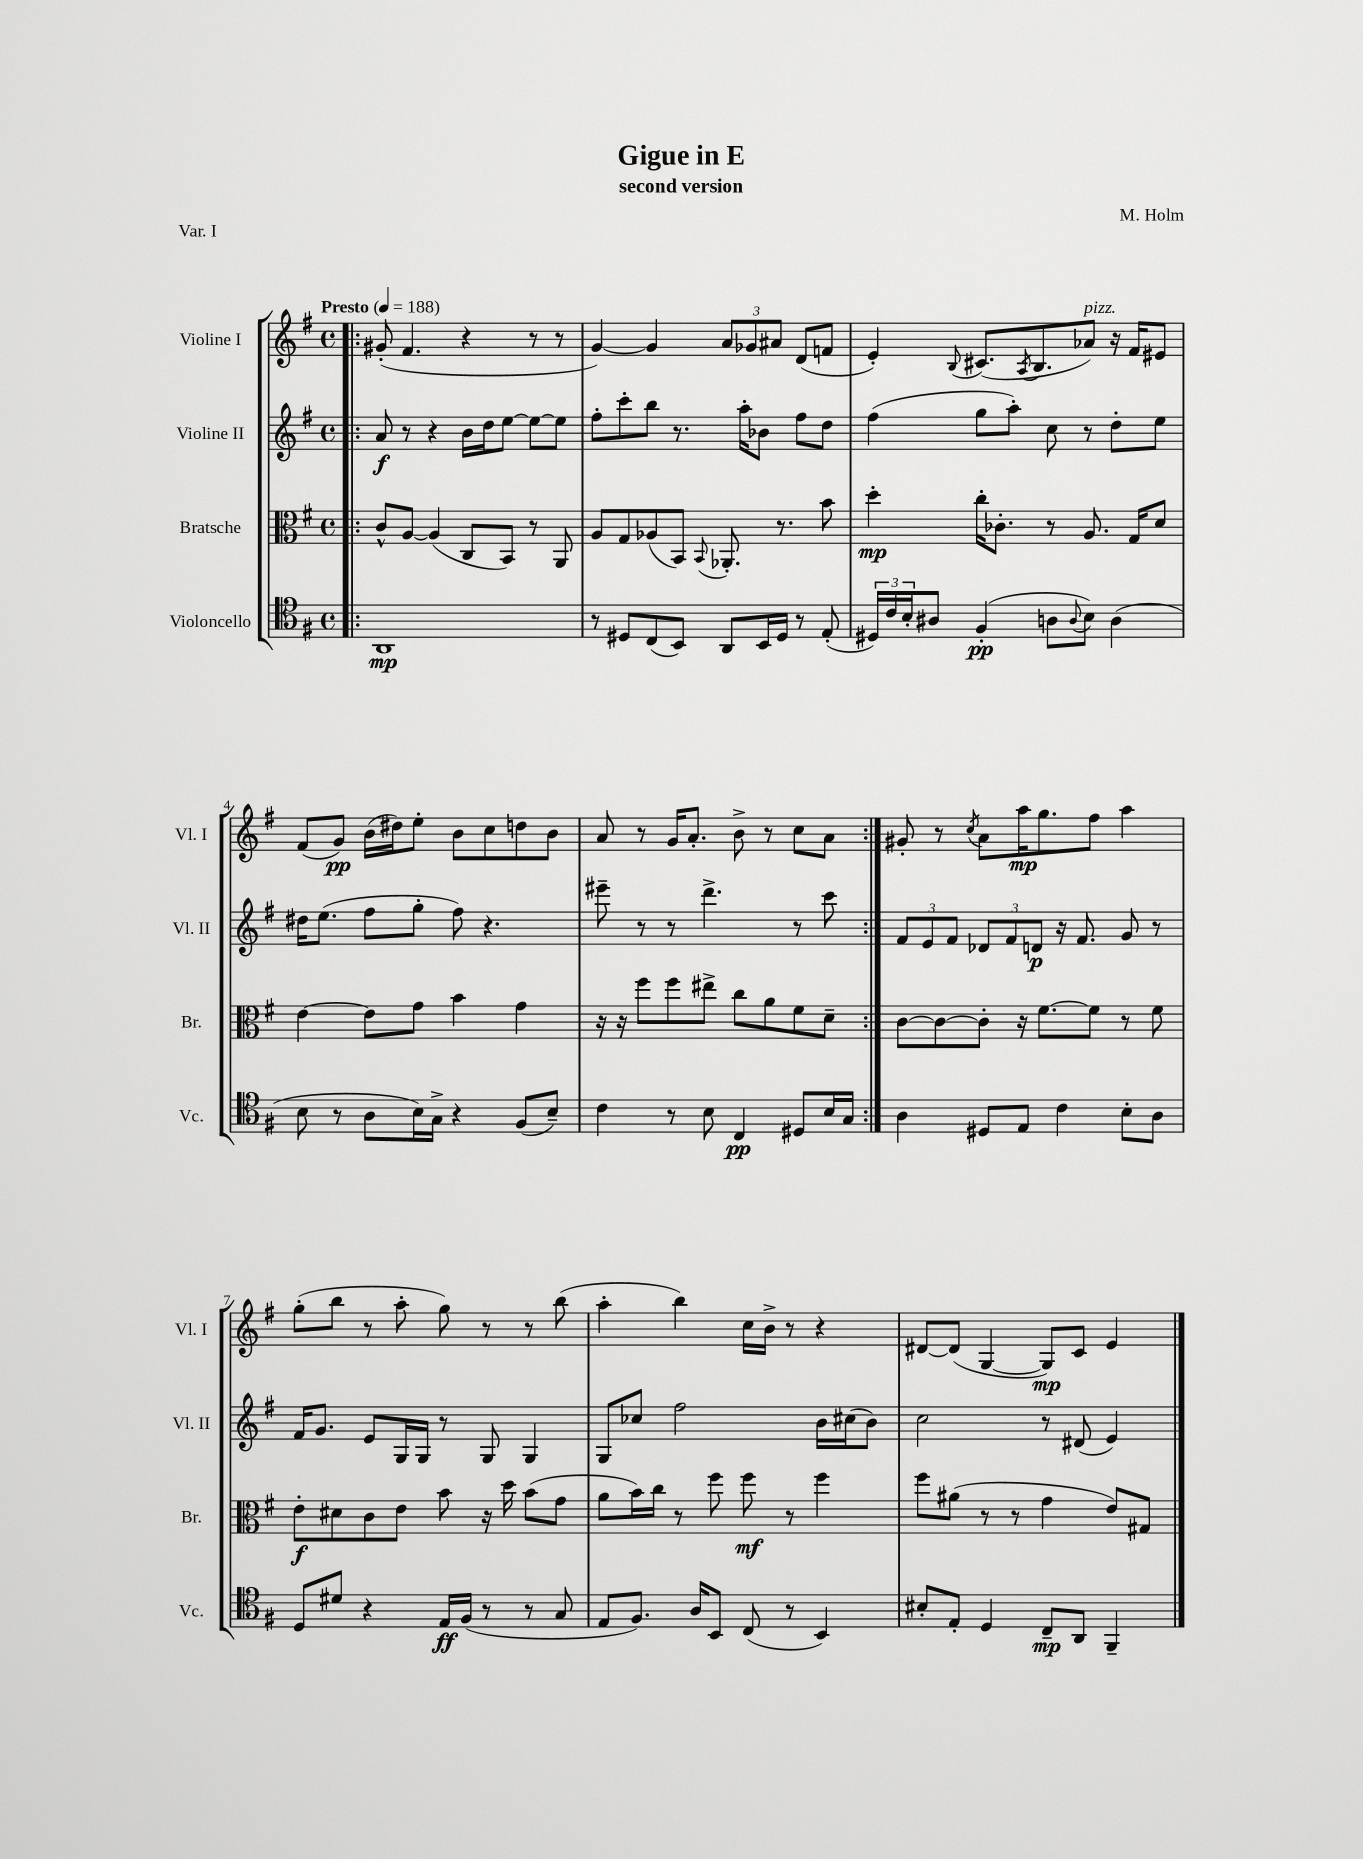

**kern	**kern	**kern	**kern
*staff4	*staff3	*staff2	*staff1
*clefC4	*clefC3	*clefG2	*clefG2
*k[f#]	*k[f#]	*k[f#]	*k[f#]
*M4/4	*M4/4	*M4/4	*M4/4
*met(c)	*met(c)	*met(c)	*met(c)
*MM188	*MM188	*MM188	*MM188
=!|:	=!|:	=!|:	=!|:
1AA	8c^^/L	8a/	(8g#'/
.	[8A/J	8r	4.f#/
.	(4A/]	4r	.
.	8C/L	16b\LL	4r
.	.	16dd\J	.
.	8BB/J)	[8ee\J	.
.	8r	8ee\_L	8r
.	8AA/	8ee\]J	8r
=	=	=	=
8r	8A/L	8ff#'\L	[4g/)
8D#/L	8G/	8ccc'\	.
(8C/	(8A-/	8bb\J	4g/]
8BB/J)	8BB/J)	8.r	.
.	8qqBB/	.	.
8AA/L	8.AA-'/	.	12a/L
.	.	16aa'\LK	.
.	.	.	12g-/
16BB/L	.	8b-\J	.
.	.	.	12a#/J
16D#/JJ	8.r	.	.
8r	.	8ff#\L	(8d/L
(8E'/	8b\	8dd\J	8f/J
=	=	=	=
24D#/LL)	4dd'\	(4ff#\	4e'/)
24c/	.	.	.
24B'/J	.	.	.
8A#/J	.	.	.
.	.	.	8qqB/
(4F#'/	16cc'\LK	8gg\L	(8.c#/L
.	8.c-'\J	.	.
.	.	8aa'\J)	.
.	.	.	8qA/
.	.	.	8.B/
8A\L	8r	8cc\	.
8qqA/	.	.	.
8B\J)	8.A/	8r	8a-/J)
(4A\	.	8dd'\L	16r
.	16G/LK	.	16f#/LK
.	8d/J	8ee\J	8e#/J
=	=	=	=
8B\	[4e\	16dd#\LK	(8f#/L
.	.	(8.ee\J	.
8r	.	.	8g/J)
8A\L	8e\]L	8ff#\L	(16b\LL
.	.	.	16dd#\J)
16B\L)	8g\J	8gg'\J	8ee'\J
16G^\JJ	.	.	.
4r	4b\	8ff#\)	8b\L
.	.	4.r	8cc\
(8F#/L	4g\	.	8dd\
8B~/J)	.	.	8b\J
=	=	=	=
4c\	16r	8eee#~\	8a/
.	16r	.	.
.	8ff#\L	8r	8r
8r	8ff#\	8r	16g/LK
.	.	.	8.a'/J
8B\	8ee#^\J	4.ddd^\	.
4C/	8cc\L	.	8b^\
.	8a\	.	8r
8D#/L	8f#\	8r	8cc\L
16B/L	8d~\J	8ccc\	8a\J
16G/JJ	.	.	.
=:|!	=:|!	=:|!	=:|!
4A\	[8c\L	12f#/L	8g#'/
.	.	12e/	.
.	8c\_	.	8r
.	.	12f#/J	.
.	.	.	8qcc/
8D#/L	8c'\]J	12d-/L	8a\L
.	.	12f#/	.
8E/J	16r	.	16aa\K
.	.	12d/J	.
.	[8.f#\L	.	8.gg\
4c\	.	16r	.
.	.	8.f#/	.
.	8f#\]J	.	8ff#\J
8B'\L	8r	8g/	4aa\
8A\J	8f#\	8r	.
=	=	=	=
8D/L	8e'\L	16f#/LK	(8gg'\L
.	.	8.g/J	.
8d#/J	8d#\	.	8bb\J
4r	8c\	8e/L	8r
.	8e\J	16G/L	8aa'\
.	.	16G/JJ	.
16E/LL	8b\	8r	8gg\)
(16F#/JJ	.	.	.
8r	16r	8G/	8r
.	16dd\	.	.
8r	(8b\L	4G/	8r
8G/	8g\J	.	(8bb\
=	=	=	=
8E/L	8a\L	8G/L	4aa'\
8.F#/J)	16b\L)	8cc-/J	.
.	16cc\JJ	.	.
.	8r	2ff#\	4bb\)
16A/LK	.	.	.
8BB/J	8ff#\	.	.
(8C/	8ff#\	.	16cc\LL
.	.	.	16b^\JJ
8r	8r	.	8r
4BB/)	4ff#\	16b\LL	4r
.	.	(16cc#\J	.
.	.	8b\J)	.
=	=	=	=
8B#'/L	8ff#\L	2cc\	[8d#/L
8E'/J	(8a#\J	.	(8d#/]J
4D/	8r	.	[4G/
.	8r	.	.
8C~/L	4g\	8r	8G/]L)
8AA/J	.	(8d#/	8c/J
4FF#~/	8e/L)	4e/)	4e/
.	8G#/J	.	.
==	==	==	==
*-	*-	*-	*-
